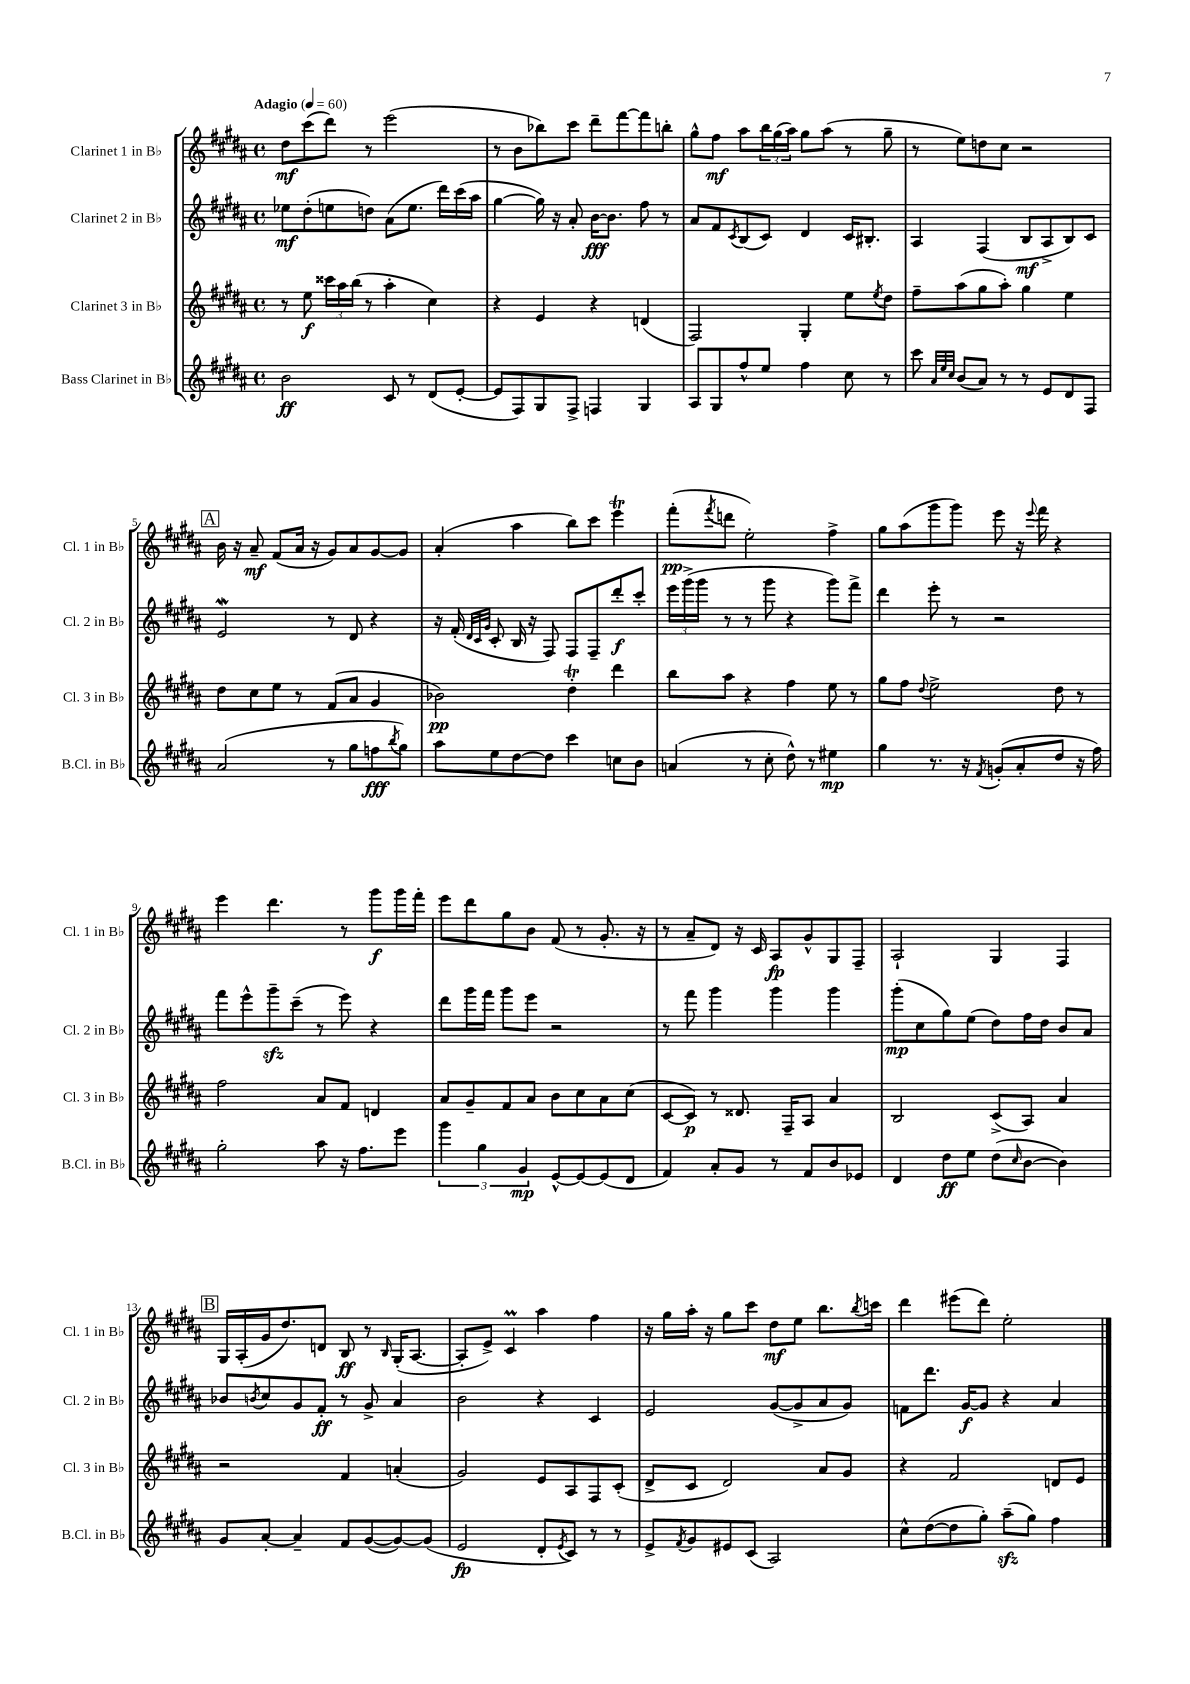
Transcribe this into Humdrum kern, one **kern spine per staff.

**kern	**dynam	**kern	**dynam	**kern	**dynam	**kern	**dynam
*part4	*part4	*part3	*part3	*part2	*part2	*part1	*part1
*staff4	*staff4	*staff3	*staff3	*staff2	*staff2	*staff1	*staff1
*I"Bass Clarinet in B♭	*	*I"Clarinet 3 in B♭	*	*I"Clarinet 2 in B♭	*	*I"Clarinet 1 in B♭	*
*I'B.Cl. in B♭	*	*I'Cl. 3 in B♭	*	*I'Cl. 2 in B♭	*	*I'Cl. 1 in B♭	*
*clefG2	*	*clefG2	*	*clefG2	*	*clefG2	*
*k[f#c#g#d#a#]	*	*k[f#c#g#d#a#]	*	*k[f#c#g#d#a#]	*	*k[f#c#g#d#a#]	*
*M4/4	*	*M4/4	*	*M4/4	*	*M4/4	*
*met(c)	*	*met(c)	*	*met(c)	*	*met(c)	*
*MM60	*	*MM60	*	*MM60	*	*MM60	*
=1	=1	=1	=1	=1	=1	=1	=1
!	!	!	!	!	!	!LO:TX:a:B:t=Adagio	!
2b\	ff	8r	.	8ee-X\L	mf	8dd#\L	mf
.	.	8ee\	f	(8dd#'\	.	(8ccc#\	.
.	.	24ccc##X\LL	.	8een\	.	8ddd#\J)	.
.	.	24aa#\	.	.	.	.	.
.	.	(24bb\JJ	.	.	.	.	.
.	.	8r	.	8ddn\J)	.	8r	.
8c#/	.	4aa#'\	.	(8a#\L	.	(2eee\	.
8r	.	.	.	8.ee\J	.	.	.
(8d#/L	.	4cc#\)	.	.	.	.	.
.	.	.	.	16ddd#\LL)	.	.	.
[8e'/J	.	.	.	(16ccc#\	.	.	.
.	.	.	.	16aa#\JJ	.	.	.
=2	=2	=2	=2	=2	=2	=2	=2
8e/L]	.	4r	.	[4gg#\	.	8r	.
8F#/)	.	.	.	.	.	8b\L	.
8G#/	.	4e/	.	16gg#\])	.	8bb-X\)	.
.	.	.	.	16r	.	.	.
8F#^/J	.	.	.	8a#'/	.	8ccc#\J	.
4Fn/	.	4r	.	[16b\KL	fff	8ddd#~\L	.
.	.	.	.	8.b\J]	.	.	.
.	.	.	.	.	.	[8fff#\	.
4G#/	.	(4dn/	.	8ff#\	.	8fff#\]	.
.	.	.	.	8r	.	8bbn'\J	.
=3	=3	=3	=3	=3	=3	=3	=3
8A#/L	.	2F#/)	.	8a#/L	.	8gg#^^\L	.
8G#/	.	.	.	8f#/	.	8ff#\J	mf
.	.	.	.	8qc#/	.	.	.
8ff#^^/	.	.	.	(8B/	.	8aa#\L	.
8ee/J	.	.	.	8c#/J)	.	24bb\L	.
.	.	.	.	.	.	(24gg#\	.
.	.	.	.	.	.	24aa#\JJ)	.
4ff#\	.	4G#'/	.	4d#/	.	8gg#\L	.
.	.	.	.	.	.	(8aa#\J	.
8cc#\	.	8ee\L	.	16c#/KL	.	8r	.
.	.	.	.	8.B#X'/J	.	.	.
.	.	8qee/	.	.	.	.	.
8r	.	8dd#\J	.	.	.	8gg#~\	.
=4	=4	=4	=4	=4	=4	=4	=4
8ccc#\	.	8ff#~\L	.	4A#/	.	8r	.
32qqa#/LLL	.	.	.	.	.	.	.
32qqee/	.	.	.	.	.	.	.
32qqcc#/JJJ	.	.	.	.	.	.	.
(8b/L	.	(8aa#\	.	.	.	8ee\L)	.
8a#/J)	.	8gg#\	.	(4F#/	.	8ddn\	.
8r	.	8aa#'\J)	.	.	.	8cc#\J	.
8r	.	4gg#\	.	8B/L	mf	2r	.
8e/L	.	.	.	8A#^/	.	.	.
8d#/	.	4ee\	.	8B/)	.	.	.
8F#/J	.	.	.	8c#/J	.	.	.
!!LO:LB:g=z
!!LO:REH:place=s1:t=A
=5	=5	=5	=5	=5	=5	=5	=5
(2a#/	.	8dd#\L	.	2ew/	.	16b\	.
.	.	.	.	.	.	16r	.
.	.	8cc#\	.	.	.	8a#~/	mf
.	.	8ee\J	.	.	.	(8f#/L	.
.	.	8r	.	.	.	16a#/Jk	.
.	.	.	.	.	.	16r	.
8r	.	(8f#/L	.	8r	.	8g#/L)	.
8gg#\L	.	8a#/J	.	8d#/	.	8a#/	.
8ffn\	fff	4g#/	.	4r	.	[8g#/	.
8qbb/	.	.	.	.	.	.	.
8gg#\J)	.	.	.	.	.	8g#/J]	.
=6	=6	=6	=6	=6	=6	=6	=6
8aa#\L	.	2b-X\)	pp	16r	.	(4a#'/	.
.	.	.	.	(16f#'/	.	.	.
.	.	.	.	32qqd#/LLL	.	.	.
.	.	.	.	32qqc#/	.	.	.
.	.	.	.	32qqg#/JJJ	.	.	.
8ee\	.	.	.	8c#'/	.	.	.
[8dd#\	.	.	.	16B/	.	4aa#\	.
.	.	.	.	16r	.	.	.
8dd#\J]	.	.	.	8F#/)	.	.	.
4ccc#\	.	4dd#t'\	.	8F#/L	.	8bb\L)	.
.	.	.	.	8F#~/	.	8ccc#\J	.
8ccn\L	.	4ddd#\	.	8ddd#'/	f	4eeeT\	.
8b\J	.	.	.	8ccc#'/J	.	.	.
=7	=7	=7	=7	=7	=7	=7	=7
(4an/	.	8bb\L	.	24eee\LL	.	(8fff#'\L	pp
.	.	.	.	(24ggg#^\	.	.	.
.	.	.	.	24ggg#\JJ	.	.	.
.	.	.	.	.	.	8qfff#/	.
.	.	8aa#\J	.	8r	.	8dddn\J	.
8r	.	4r	.	8r	.	2ee'\)	.
8cc#'\	.	.	.	8ggg#\	.	.	.
8dd#^^\)	.	4ff#\	.	4r	.	.	.
8r	.	.	.	.	.	.	.
4ee#X\	mp	8ee\	.	8ggg#\L)	.	4ff#^\	.
.	.	8r	.	8fff#^\J	.	.	.
=8	=8	=8	=8	=8	=8	=8	=8
4gg#\	.	8gg#\L	.	4ddd#\	.	8gg#\L	.
.	.	8ff#\J	.	.	.	(8aa#\	.
.	.	8qqdd#/	.	.	.	.	.
8.r	.	2ee^\	.	8eee'\	.	8ggg#\	.
.	.	.	.	8r	.	8ggg#\J)	.
16r	.	.	.	.	.	.	.
8qf#/	.	.	.	.	.	.	.
(8gn'/L	.	.	.	2r	.	8eee\	.
8a#'/	.	.	.	.	.	16r	.
.	.	.	.	.	.	8qqeee/	.
.	.	.	.	.	.	16fff#\	.
8dd#/J	.	8dd#\	.	.	.	4r	.
16r	.	8r	.	.	.	.	.
16ff#\)	.	.	.	.	.	.	.
!!LO:LB:g=z
=9	=9	=9	=9	=9	=9	=9	=9
2gg#'\	.	2ff#\	.	8fff#\L	.	4eee\	.
.	.	.	.	8eee^^\	.	.	.
.	.	.	.	8ggg#zz~\	.	4.ddd#\	.
.	.	.	.	(8ccc#~\J	.	.	.
8aa#\	.	8a#/L	.	8r	.	.	.
16r	.	8f#/J	.	8eee\)	.	8r	.
8.ff#\L	.	.	.	.	.	.	.
.	.	4dn/	.	4r	.	8ggg#\L	f
8eee\J	.	.	.	.	.	16ggg#\L	.
.	.	.	.	.	.	16fff#'\JJ	.
=10	=10	=10	=10	=10	=10	=10	=10
6ggg#\	.	8a#/L	.	8ddd#\L	.	8eee\L	.
.	.	8g#~/	.	16ggg#\L	.	8ddd#\	.
6gg#\	.	.	.	.	.	.	.
.	.	.	.	16fff#\JJ	.	.	.
.	.	8f#/	.	8ggg#\L	.	8gg#\	.
6g#/	mp	.	.	.	.	.	.
.	.	8a#/J	.	8eee\J	.	8b\J	.
[8e^^/L	.	8b\L	.	2r	.	(8f#/	.
8e/_	.	8cc#\	.	.	.	8r	.
(8e/]	.	8a#\	.	.	.	8.g#'/	.
8d#/J	.	(8cc#\J	.	.	.	.	.
.	.	.	.	.	.	16r	.
=11	=11	=11	=11	=11	=11	=11	=11
4f#/)	.	[8c#/L	.	8r	.	8r	.
.	.	8c#/J])	p	8fff#\	.	8a#~/L	.
8a#'/L	.	8r	.	4ggg#\	.	8d#/J)	.
8g#/J	.	8.d##X/	.	.	.	16r	.
.	.	.	.	.	.	16c#/	.
8r	.	.	.	4ggg#\	.	8A#/L	fp
.	.	16F#~/KL	.	.	.	.	.
8f#/L	.	8A#/J	.	.	.	8g#^^/	.
8b/	.	4a#/	.	4ggg#\	.	8G#/	.
8e-X/J	.	.	.	.	.	8F#~/J	.
=12	=12	=12	=12	=12	=12	=12	=12
4d#/	.	2B/	.	(8ggg#'\L	mp	2A#`/	.
.	.	.	.	8cc#\	.	.	.
8dd#\L	ff	.	.	8gg#\)	.	.	.
8ee\J	.	.	.	(8ee\J	.	.	.
(8dd#\L	.	(8c#^/L	.	8dd#\L)	.	4G#/	.
16qqcc#/	.	.	.	.	.	.	.
[8b\J	.	8A#/J)	.	16ff#\L	.	.	.
.	.	.	.	16dd#\JJ	.	.	.
4b\])	.	4a#/	.	8b/L	.	4F#/	.
.	.	.	.	8a#/J	.	.	.
!!LO:LB:g=z
!!LO:REH:place=s1:t=B
=13	=13	=13	=13	=13	=13	=13	=13
8g#/L	.	2r	.	8b-X/L	.	16G#/LL	.
.	.	.	.	.	.	(16A#'/	.
.	.	.	.	8qbn/	.	.	.
[8a#'/J	.	.	.	8cc#/	.	16g#/J	.
.	.	.	.	.	.	8.dd#/)	.
4a#~/]	.	.	.	8g#/	.	.	.
.	.	.	.	8f#'/J	ff	8dn/J	.
8f#/L	.	4f#/	.	8r	.	8B/	ff
([8g#/	.	.	.	8g#^/	.	8r	.
.	.	.	.	.	.	16qqB/	.
8g#/_)	.	(4an'/	.	4a#/	.	(16G#'/KL	.
.	.	.	.	.	.	[8.A#/J	.
(8g#/J]	.	.	.	.	.	.	.
=14	=14	=14	=14	=14	=14	=14	=14
2e/	fp	2g#/)	.	2b\	.	8A#'/L]	.
.	.	.	.	.	.	8e^/J)	.
.	.	.	.	.	.	4c#M/	.
8d#'/L	.	8e/L	.	4r	.	4aa#\	.
8qe/	.	.	.	.	.	.	.
8c#/J)	.	8A#/	.	.	.	.	.
8r	.	8F#/	.	4c#/	.	4ff#\	.
8r	.	(8c#'/J	.	.	.	.	.
=15	=15	=15	=15	=15	=15	=15	=15
8e^/L	.	8d#^/L	.	2e/	.	16r	.
.	.	.	.	.	.	16gg#\LL	.
8qf#/	.	.	.	.	.	.	.
8g#/	.	8c#/J	.	.	.	16aa#'\JJ	.
.	.	.	.	.	.	16r	.
8e#X/	.	2d#/)	.	.	.	8gg#\L	.
(8c#/J	.	.	.	.	.	8ccc#\J	.
2A#/)	.	.	.	([8g#/L	.	8dd#\L	mf
.	.	.	.	8g#^/]	.	8ee\J	.
.	.	8a#/L	.	8a#/	.	8.bb\L	.
.	.	8g#/J	.	8g#/J)	.	.	.
.	.	.	.	.	.	8qbb/	.
.	.	.	.	.	.	16cccn\Jk	.
=16	=16	=16	=16	=16	=16	=16	=16
8cc#^^\L	.	4r	.	8fn\L	.	4ddd#\	.
([8dd#\	.	.	.	8.ddd#\J	.	.	.
8dd#\]	.	2f#/	.	.	.	(8eee#X\L	.
.	.	.	.	[16g#/KL	f	.	.
8gg#'\J)	.	.	.	8g#/J]	.	8ddd#\J)	.
(8aa#zz~\L	.	.	.	4r	.	2ee'\	.
8gg#\J)	.	.	.	.	.	.	.
4ff#\	.	8dn/L	.	4a#/	.	.	.
.	.	8e/J	.	.	.	.	.
==	==	==	==	==	==	==	==
*-	*-	*-	*-	*-	*-	*-	*-
